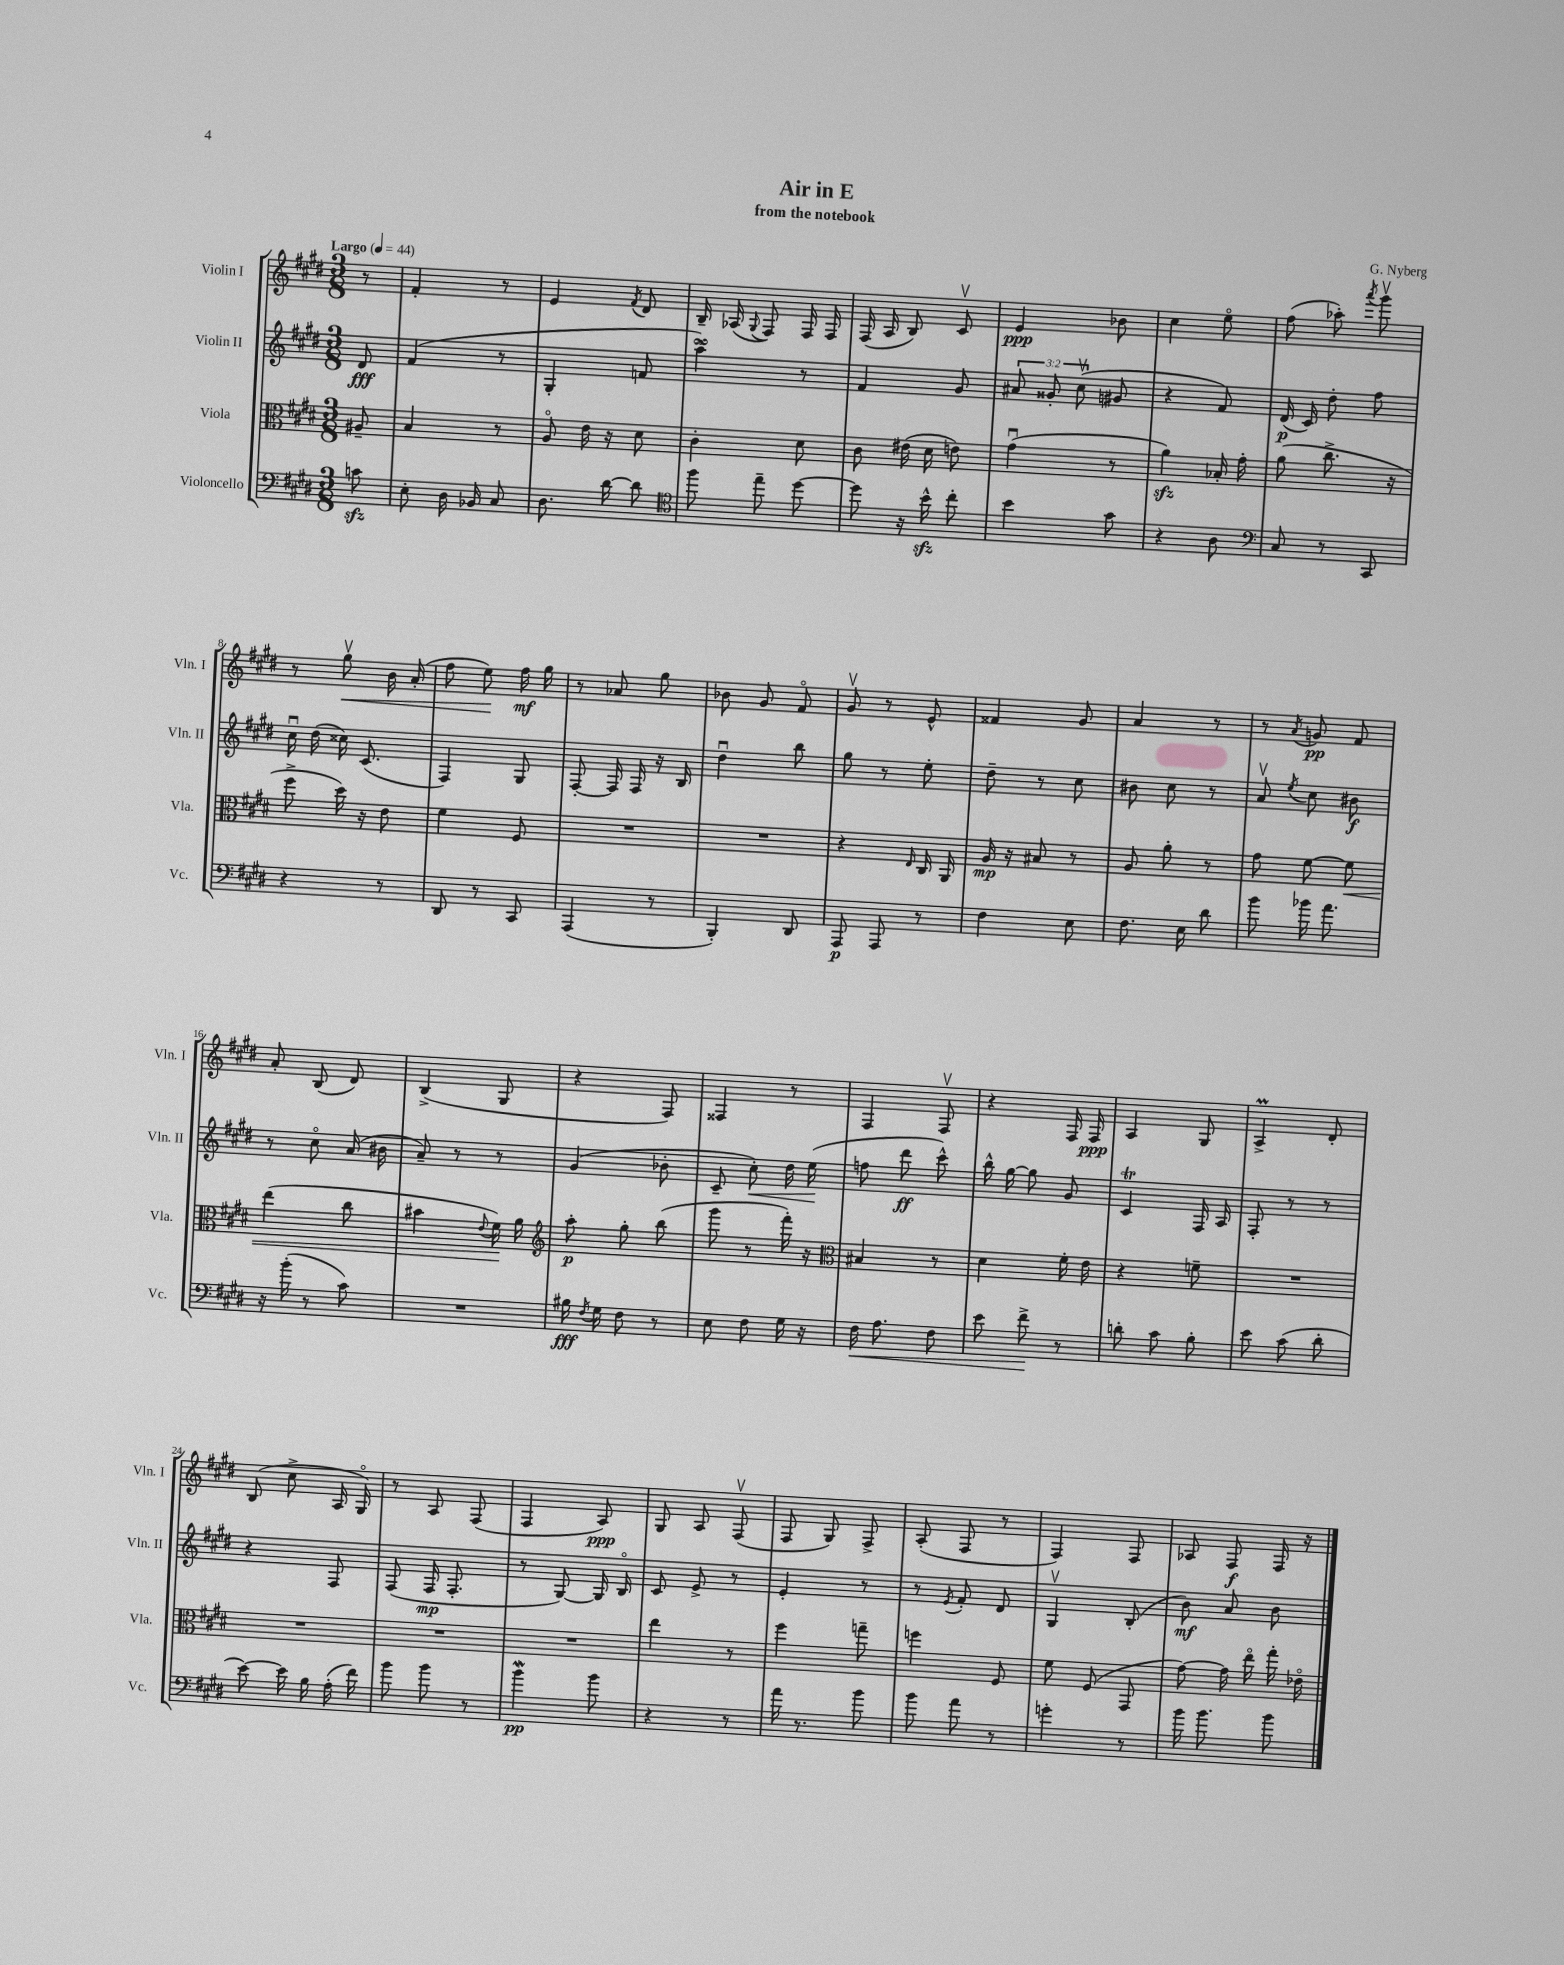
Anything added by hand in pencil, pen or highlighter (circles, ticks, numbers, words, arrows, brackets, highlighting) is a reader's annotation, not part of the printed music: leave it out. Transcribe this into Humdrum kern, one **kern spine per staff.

**kern	**kern	**kern	**kern
*staff4	*staff3	*staff2	*staff1
*clefF4	*clefC3	*clefG2	*clefG2
*k[f#c#g#d#]	*k[f#c#g#d#]	*k[f#c#g#d#]	*k[f#c#g#d#]
*M3/8	*M3/8	*M3/8	*M3/8
*MM44	*MM44	*MM44	*MM44
8c	8A#~	8d#	8r
=	=	=	=
8E'	4B	(4f#	4f#'
16D#	.	.	.
16BB-	.	.	.
8C#	8r	8r	8r
=	=	=	=
8.D#	8Ao	4G#'	4e
.	16e	.	.
[16d#	16r	.	.
.	.	.	8qf#
8d#]	8d#	8f	8d#
=	=	=	=
*clefC4	*	*	*
8ff#	4c#'	4aao)	16B~
.	.	.	(16A-
.	.	.	8qqG#
8ee~	.	.	8F#)
[8dd#	8d#	8r	16F#
.	.	.	16F#
=	=	=	=
8dd#]	8c#	4f#	(16F#
.	.	.	16A
16r	(16e#	.	8B)
16b^^	16d#	.	.
8cc#'	8e)	8g#	8c#v
=	=	=	=
4b	(4g#u	12a#	4e
.	.	12g##'	.
.	.	(12cc#v	.
8g#	8r	8g#	8b-
=	=	=	=
4r	4a)	4r	4cc#
8A	16B-'	8f#)	8eeo
.	16g#'	.	.
=	=	=	=
*clefF4	*	*	*
8C#	(8a	(16d#	(8ff#
.	.	16c#)	.
8r	8.cc#^	8dd#'	8aa-')
.	.	.	8qaaa
8CC#	.	8ff#	8ggg#v
.	16r	.	.
=	=	=	=
4r	8ff#^	16cc#u	8r
.	.	(16dd#	.
.	16dd#)	16cc##)	8gg#v
.	16r	(8.c#	.
8r	8e	.	16b
.	.	.	(16a'
=	=	=	=
8DD#	4f#	4F#)	8ff#
8r	.	.	8ee)
8CC#	8F#	8G#	16ff#
.	.	.	16gg#
=	=	=	=
(4AAA	4.r	[8F#'	8r
.	.	16F#]	8a-
.	.	16F#	.
8r	.	16r	8gg#
.	.	16B	.
=	=	=	=
4BBB')	4.r	4dd#u	8b-
.	.	.	8g#
8DD#	.	8bb	8f#o
=	=	=	=
8AAA	4r	8gg#	8g#v
8AAA	.	8r	8r
.	16qqE	.	.
8r	16C#	8ee'	8e^^
.	16AA	.	.
=	=	=	=
4F#	16A	8dd#~	4f##
.	16r	.	.
.	8B#	8r	.
8E	8r	8cc#	8g#
=	=	=	=
8.F#	8A	8b#	4a
.	8a'	8cc#	.
16E	.	.	.
8d#	8r	8r	8r
=	=	=	=
8b	8g#	8av	8r
.	.	8qee	8qa
16b-	[8f#	8cc#	8g
8.a	.	.	.
.	8f#]	8b#	8f#
=	=	=	=
16r	(4ee	8r	8a'
(16b'	.	.	.
8r	.	8cc#o	(8B
8c#)	8cc#	(16a	8d#)
.	.	16b#	.
=	=	=	=
4.r	4b#	8a~)	(4B^
.	.	8r	.
.	8qqe	.	.
.	16f#)	8r	8G#
.	16a	.	.
=	=	=	=
*	*clefG2	*	*
16B#	8aa'	(4g#	4r
8qF#	.	.	.
16G#	.	.	.
8F#	8gg#'	.	.
8r	(8bb	8b-'	8F#)
=	=	=	=
8E	8ggg#	8c#~	4F##
8F#	8r	8cc#')	.
16G#	16fff#')	16dd#	8r
16r	16r	(16ee	.
=	=	=	=
*	*clefC3	*	*
16F#	4B#	8ff	4F#
8.A	.	.	.
.	.	8ddd#	.
8F#	8r	8ccc#^^)	8F#v
=	=	=	=
8e	4d#	16bb^^	4r
.	.	[16gg#	.
8f#^	.	8gg#]	.
8r	16f#'	8g#	16F#
.	16e	.	16F#
=	=	=	=
8d'	4r	4c#	4A
8c#	.	.	.
8B'	8f~	16F#	8G#
.	.	16A	.
=	=	=	=
8e	4.r	8F#'	4A^
(8c#	.	8r	.
8d#'	.	8r	8d#'
=	=	=	=
[8e)	4.r	4r	(8B
16e]	.	.	8cc#^
16B	.	.	.
(16A'	.	8F#	16A
16f#)	.	.	16G#o)
=	=	=	=
8b	4.r	(8F#	8r
8b	.	16F#	8A
.	.	8.F#'	.
8r	.	.	(8F#
=	=	=	=
4b	4.r	8r	4F#
.	.	[8G#)	.
8b	.	16G#]	8A)
.	.	16Bo	.
=	=	=	=
4r	4ee	8c#	8G#
.	.	8e^	8A
8r	8r	8r	(8F#v
=	=	=	=
16a	4ff#	4e'	8F#
8.r	.	.	.
.	.	.	8G#)
8b	8gg~	8r	8F#^
=	=	=	=
8b	4ff	8r	(8A'
.	.	8qe	.
8a	.	8f#'	8F#
8r	8F#	8d#	8r
=	=	=	=
4g'	8f#	4G#v	4F#)
.	(8F#	.	.
8r	8GG#	(8B'	8F#
=	=	=	=
16b	[8g#)	8b)	8A-
8.b	.	.	.
.	16g#]	8a	8F#
.	16eeo	.	.
8b	16gg#'	8b	16F#
.	16e-o	.	16r
==	==	==	==
*-	*-	*-	*-
